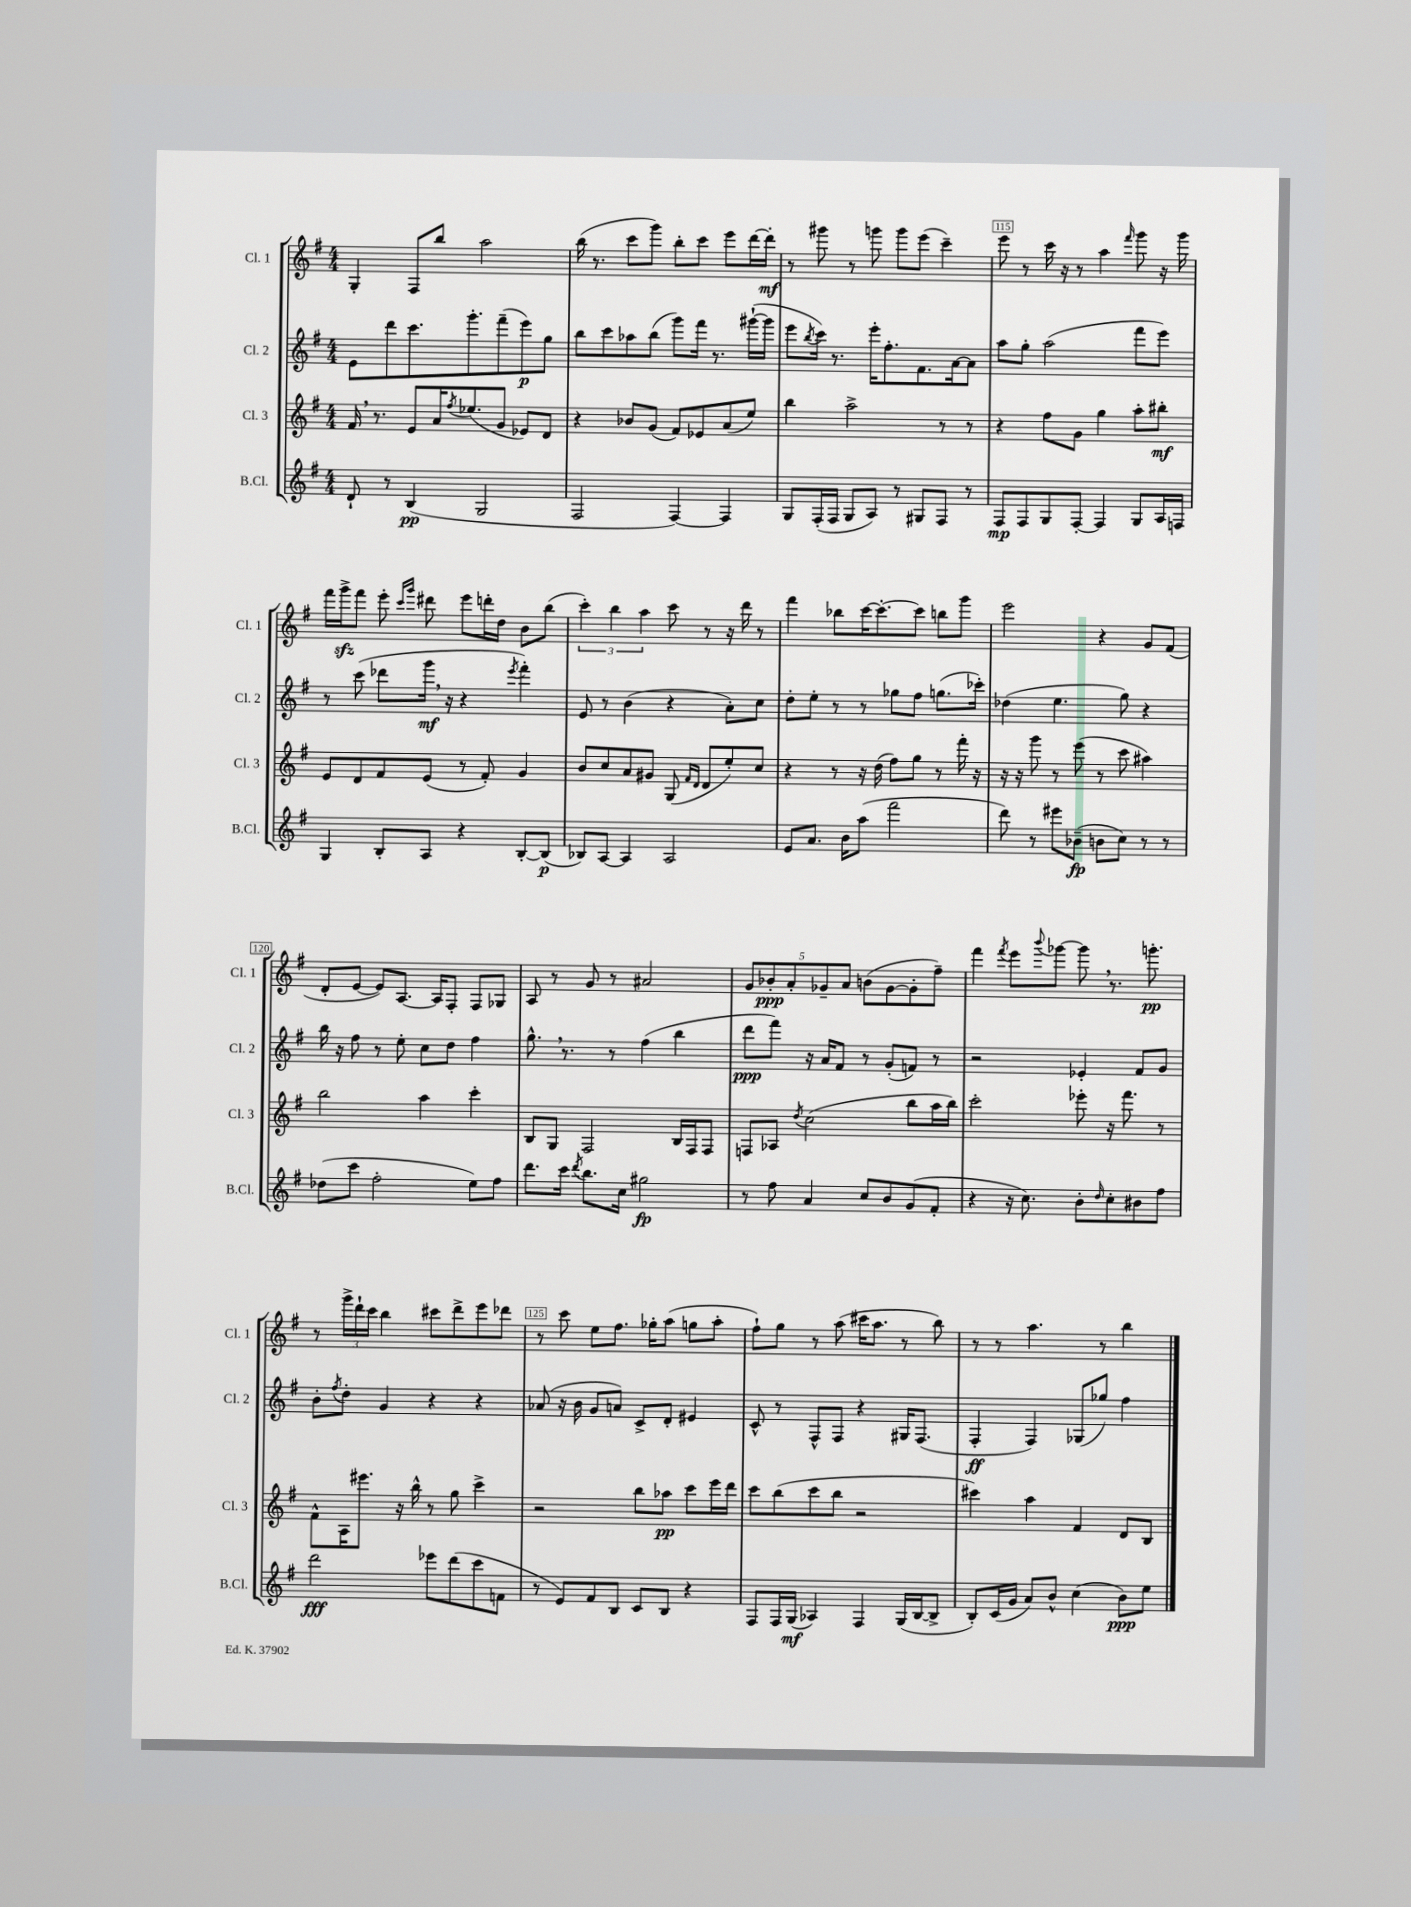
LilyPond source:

<<
\new StaffGroup <<
\new Staff = "s0" \with { instrumentName = "Cl. 1" shortInstrumentName = "Cl. 1" } {
    \clef treble \key g \major \numericTimeSignature \time 4/4
    g4-. fis8 b''8 a''2 |
    b''16( r8. c'''8 g'''8) b''8-. c'''8 e'''8 d'''16~ d'''16-.\mf |
    r8 gis'''8 r8 g'''8 g'''8 e'''8( c'''4--) |
    e'''8 r8 c'''16 r16 r8 a''4 \grace { fis'''16 } g'''8 r16 g'''16 |
    fis'''16 g'''16->\sfz fis'''8 e'''8-. \grace { c'''16 g'''16 } dis'''8 e'''8 d'''16-. d''16 b'8 b''8( |
    \tuplet 3/2 { c'''4-.) b''4 a''4 } c'''8 r8 r16 d'''16 r8 |
    fis'''4 bes''8 c'''16~ c'''8.~-. c'''8 b''8 g'''8 |
    e'''2 r4 g'8 fis'8( |
    d'8-. e'8~ e'8) a8.~ a16 fis8-. fis8 ges8 |
    a8 r8 g'8 r8 ais'2 |
    \tuplet 5/4 { g'8 bes'8-.\ppp a'8-. ges'8-- a'8 } b'8( ges'8~ ges'8-. fis''8--) |
    fis'''4 \acciaccatura { fis'''8 } e'''8 \appoggiatura { b'''8 } ges'''8~ ges'''8 \breathe r8. g'''8.-.\pp |
    r8 \tuplet 3/2 { g'''16-> d'''16-! c'''16 } b''4 cis'''8 d'''8-> e'''8 des'''8 |
    r8 c'''8 e''8 fis''8. ges''16-. a''8( g''8 a''8-. |
    fis''8-!) g''8 r8 a''8( cis'''16 a''8. r8 b''8) |
    r8 r8 a''4. r8 b''4 \bar "|." |
}
\new Staff = "s1" \with { instrumentName = "Cl. 2" shortInstrumentName = "Cl. 2" } {
    \clef treble \key g \major \numericTimeSignature \time 4/4
    e'8 d'''8 c'''8. g'''8.-. fis'''8--( e'''8\p) g''8 |
    b''8 c'''8 aes''8 b''8( g'''8) fis'''16 r8. gis'''16~-!( gis'''16 |
    e'''8 \acciaccatura { b''8 } c'''16) r8. e'''16-. fis''8.-. fis'8. a'16~ a'8 |
    a''8 g''8-. a''2( fis'''8 e'''8) |
    r8 c'''8( des'''8 g'''16\mf \breathe r16 r4 \acciaccatura { e'''8 } fis'''4-.) |
    e'8 r8 b'4( r4 a'8-.) c''8 |
    d''8-. e''8-. r8 r8 ges''8 fis''8 g''8.( ces'''16-.) |
    des''4( e''4. g''8) r4 |
    b''16 r16 fis''8 r8 e''8-. c''8 d''8 fis''4 |
    g''8.-^ \breathe r8. r8 fis''4( b''4 |
    d'''8\ppp fis'''8) r16 a'16 fis'8 r8 g'8-.( f'8) r8 |
    r2 ees'4-. fis'8 g'8 |
    b'8-. \acciaccatura { fis''8 } d''8-. g'4 r4 r4 |
    aes'8( r16 b'16 g'8 a'8) c'8-> d'8-. eis'4 |
    c'8-^ r8 fis8-^ fis8 r4 gis16 fis8.( |
    fis4-.\ff fis4) ges8( ges''8) fis''4 \bar "|." |
}
\new Staff = "s2" \with { instrumentName = "Cl. 3" shortInstrumentName = "Cl. 3" } {
    \clef treble \key g \major \numericTimeSignature \time 4/4
    fis'16 \breathe r8. e'8 a'16 \acciaccatura { fis''8 } ees''8.( g'8 ees'8) d'8 |
    r4 bes'8 g'8( fis'8) ees'8 a'8( e''8) |
    b''4 a''2-> r8 r8 |
    r4 fis''8 g'8 g''4 a''8-. bis''8-.\mf |
    e'8 d'8 fis'8 e'8( r8 fis'8-.) g'4 |
    b'8 c''8 a'8 gis'8 g8( \grace { fis'16 d'16 } d'8 e''8-.) c''8 |
    r4 r8 r16 d''16( fis''8) g''8 r8 fis'''16-. r16 |
    r16 r16 g'''8 r8 e'''8( r8 c'''8 ais''4) |
    b''2 a''4 c'''4-. |
    b8 g8 fis2 b16 fis16 fis8 |
    f8 aes8 \acciaccatura { d''8 } c''2( b''8 a''16 b''16) |
    c'''2-. ees'''8-. r16 fis'''8. r8 |
    fis'8-^ a16 eis'''8. r16 b''16-^ r8 g''8 c'''4-> |
    r2 b''8 aes''8\pp c'''8 e'''16 d'''16 |
    c'''8 b''8( c'''8 b''8 r2 |
    cis'''4) a''4 fis'4 d'8 b8 \bar "|." |
}
\new Staff = "s3" \with { instrumentName = "B.Cl." shortInstrumentName = "B.Cl." } {
    \clef treble \key g \major \numericTimeSignature \time 4/4
    d'8-! r8 b4\pp( g2 |
    fis2 fis4~) fis4 |
    g8 fis16-.( fis16 g8 a8) r8 gis8 fis8 r8 |
    fis8\mp fis8 g8 fis8~-. fis4 g8 a16 f16 |
    g4 b8-. a8 r4 b8~-. b8\p( |
    bes8) a8~ a4 a2 |
    e'8 a'8. b'16 a''8( fis'''2 |
    d'''8) r8 eis'''8 bes'8--\fp( b'8 c''8) r8 r8 |
    des''8( c'''8 fis''2-. e''8) fis''8 |
    d'''8. c'''16 \acciaccatura { d'''8 } b''8. c''16 gis''2\fp |
    r8 fis''8 a'4 c''8 b'8 g'8( fis'8-. |
    r4 r16 c''8.) b'8-. \grace { d''16 } c''8-. bis'8 fis''8 |
    d'''2\fff ees'''8 d'''8( c'''8 f'8 |
    r8 e'8) fis'8 b8 c'8 b8 r4 |
    fis8 fis16 g16\mf( aes4) fis4 g16( b16~ b8-> |
    b8-.) c'16( g'16 a'8) b'8-^ c''4( b'8\ppp) e''8 \bar "|." |
}
>>
>>
\layout { \context { \Score currentBarNumber = #112 \override BarNumber.break-visibility = ##(#f #t #t) barNumberVisibility = #(every-nth-bar-number-visible 5) \override BarNumber.stencil = #(make-stencil-boxer 0.1 0.3 ly:text-interface::print) } }
